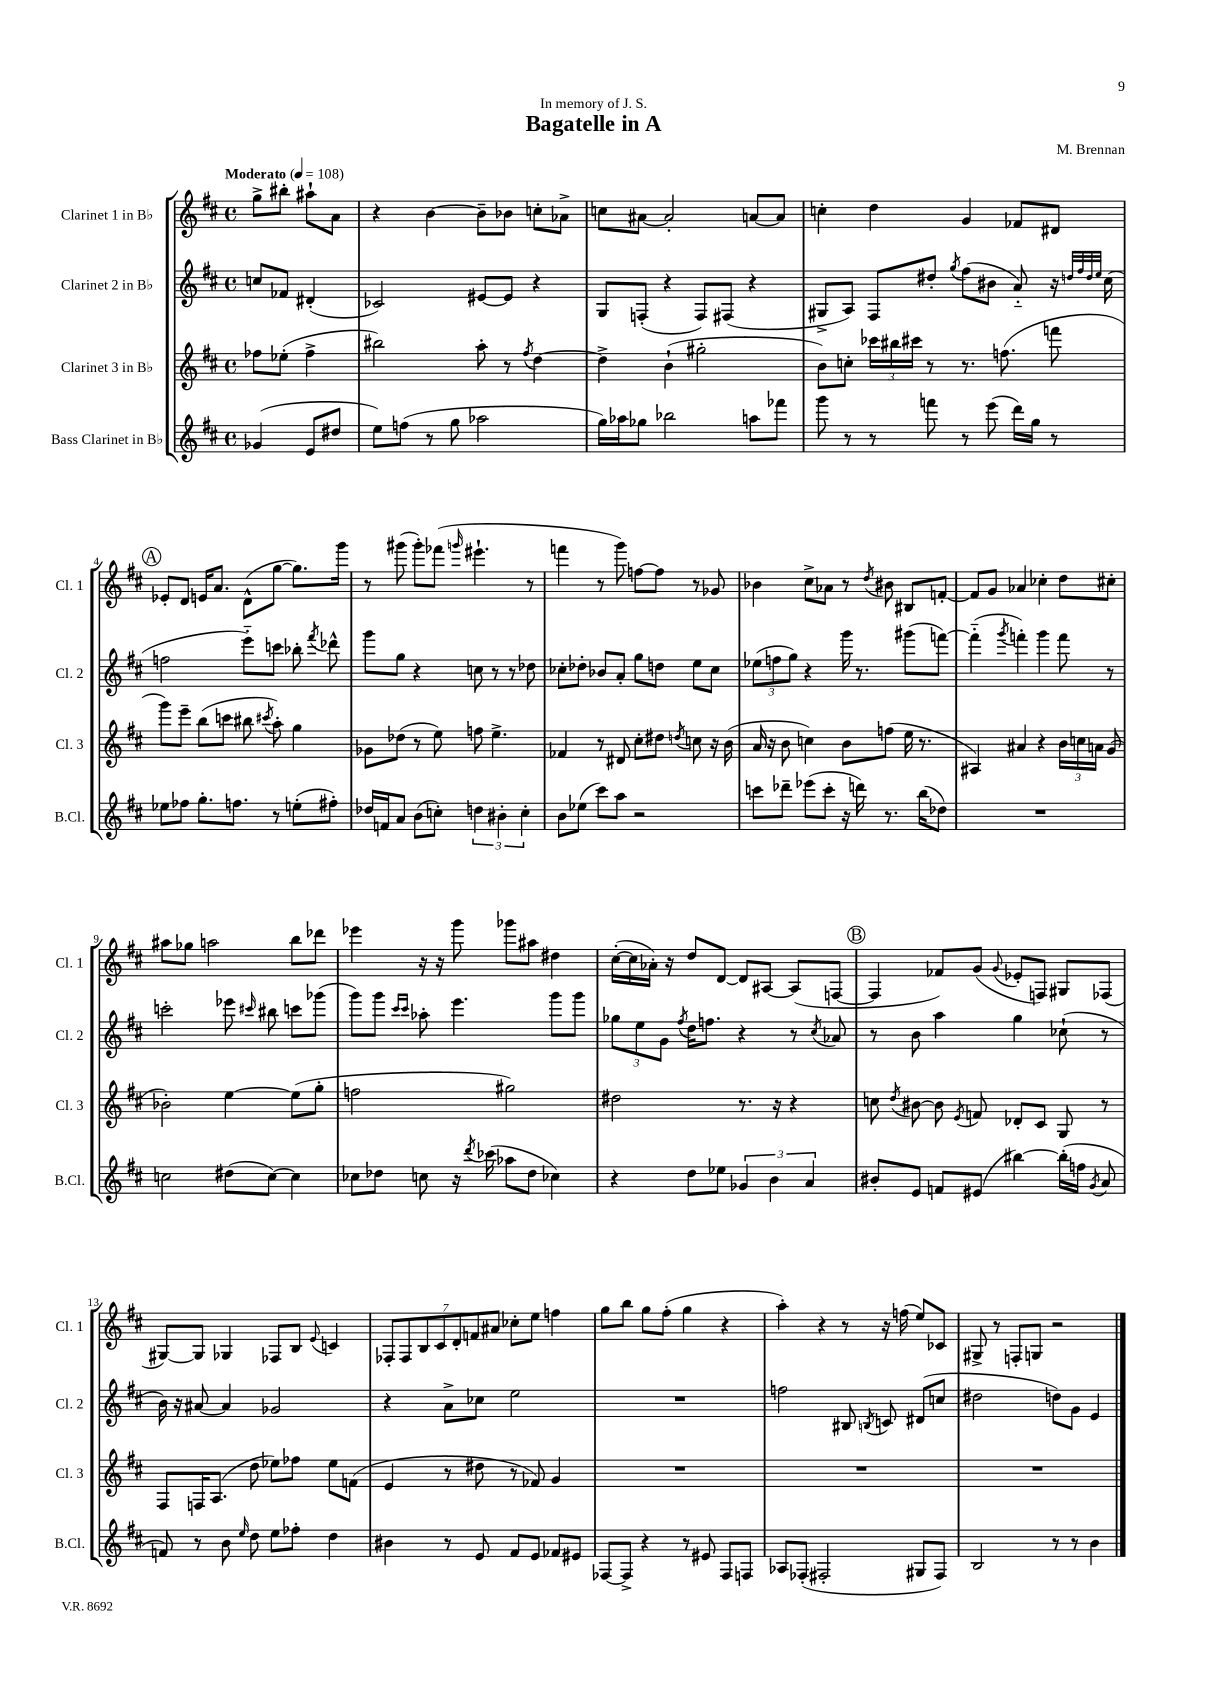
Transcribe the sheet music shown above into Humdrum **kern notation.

**kern	**kern	**kern	**kern
*staff4	*staff3	*staff2	*staff1
*clefG2	*clefG2	*clefG2	*clefG2
*k[f#c#]	*k[f#c#]	*k[f#c#]	*k[f#c#]
*M4/4	*M4/4	*M4/4	*M4/4
*met(c)	*met(c)	*met(c)	*met(c)
*MM108	*MM108	*MM108	*MM108
(4g-	8ff-	8cc	8gg^
.	(8ee-'	8f-	8bb#'
8e	4ff-^	(4d#'	8aa#`
8dd#	.	.	8a
=	=	=	=
8ee)	2bb#)	2c-)	4r
(8ff	.	.	.
8r	.	.	[4b
8gg	.	.	.
2aa-	8aa'	[8e#	8b~]
.	8r	8e#]	8b-
.	8qff#	.	.
.	[4dd	4r	8cc'
.	.	.	8a-^
=	=	=	=
16gg)	4dd^]	8G	8cc
16aa-	.	.	.
8gg-	.	(8F'	[8a#
2bb-	(4b`	4r	2a#']
.	2gg#'	8F)	.
.	.	(8F#	.
8aa	.	4r	[8a
8fff-	.	.	8a]
=	=	=	=
8ggg	8b)	8G#^	4cc'
8r	8cc'	8A)	.
8r	24ccc-	8F#	4dd
.	24bb#	.	.
.	24ccc#	.	.
8fff	8r	8dd#'	.
.	.	8qgg	.
8r	8.r	(8ff#	4g
(8eee	.	8b#	.
.	(8.ff	.	.
16ddd)	.	8a'~)	8f-
16gg	.	.	.
8r	8fff	16r	8d#
.	.	32qqdd	.
.	.	32qqff#	.
.	.	32qqdd	.
.	.	32qqee	.
.	.	(16cc#	.
=	=	=	=
8ee-	8ggg)	2ff	8e-'
8ff-	8eee~	.	8d
8.gg'	(8bb	.	16e
.	.	.	8.a
.	8ccc	.	.
8.ff	.	.	.
.	8bb#	8eee'~)	(8d^^
.	8qccc#	.	.
8r	8aa')	8ccc	[8gg
(8ee'	4gg	8bb-'	8.gg])
.	.	8qfff#	.
8ff#')	.	8ddd-^^	.
.	.	.	16ggg
=	=	=	=
16dd-	8g-	8ggg	8r
16f	.	.	.
8a	(8dd-	8gg	(8ggg#
(8b	8r	4r	8ggg#')
8cc')	8ee)	.	(8fff-
.	.	.	16qqggg
6dd	8ff	8cc	4.eee#`
.	4.ee^	8r	.
6b#'	.	.	.
.	.	8r	.
6cc'	.	.	.
.	.	8dd-	8r
=	=	=	=
8b	4f-	8cc-'	4fff
(8ee-	.	8dd-'	.
8ccc#)	8r	8b-	8r
8aa	8d#	8a'	8ggg)
2r	8cc#'	8gg	[8ff
.	8dd#	8dd	8ff]
.	8qdd	.	.
.	8cc	8ee	8r
.	16r	8cc-	8g-
.	(16b	.	.
=	=	=	=
8ccc	16a	(12ee-	4b-
.	16r	.	.
.	.	12ff	.
8ddd-~	8b	.	.
.	.	12gg)	.
(8eee-	4cc)	4r	8cc#^
8ccc'	.	.	8a-
16r	8b	16ggg	8r
16ddd)	.	8.r	.
.	.	.	8qdd
8.r	(8ff	.	8b#
.	16ee	(8ggg#	8B#
(16bb	8.r	.	.
8dd-)	.	[8fff)	[8f'
=	=	=	=
1r	4A#)	(4fff'~]	8f]
.	.	.	8g
.	.	8qggg	.
.	4a#	4fff')	4a-
.	4r	4ggg	4cc-'
.	24b	8fff	8dd
.	24cc	.	.
.	24a	.	.
.	(8g	8r	8cc#'
=	=	=	=
2cc	2b-')	2ccc'	8aa#
.	.	.	8gg-
.	.	.	2aa
(8dd#	[4ee	8eee-	.
.	.	16qqccc#	.
[8cc)	.	8bb#	.
4cc]	(8ee]	8ccc	8bb
.	8gg'	(8ggg-	8ddd-
=	=	=	=
8cc-	2ff	8ggg)	4eee-
8dd-	.	8ggg	.
.	.	16qqccc#	.
.	.	16qqccc#	.
8cc	.	8aa-'	16r
.	.	.	16r
16r	.	4.eee	8ggg
8qddd	.	.	.
(16ccc-	.	.	.
8aa-	2gg#)	.	8ggg-
8dd-	.	.	8aa#
4cc-)	.	8ggg	4dd#
.	.	8ggg	.
=	=	=	=
4r	2dd#	12gg-	([16cc#'
.	.	.	16cc#]
.	.	12ee	.
.	.	.	16a-')
.	.	12g	.
.	.	.	16r
.	.	8qff#	.
8dd	.	16dd	8dd
.	.	8.ff	.
8ee-	.	.	[8d
6g-	8.r	4r	8d]
.	.	.	[8A#
6b	.	.	.
.	16r	.	.
.	4r	8r	(8A#]
6a	.	.	.
.	.	8qcc#	.
.	.	8a-	[8F
=	=	=	=
8b#'	8cc	8r	4F]
.	8qdd	.	.
8e	[8b#	8b	.
8f	8b#]	4aa	8f-)
.	8qe	.	.
(8e#	8f	.	(8g
.	.	.	8qqg
[4bb#)	8d-'	4gg	8e-'
.	8c#	.	8F)
(16bb#']	8G	(8cc-`	8G#
16ff	.	.	.
8qg	.	.	.
8a	8r	8r	(8F-
=	=	=	=
8f)	8F#	16b)	[8G#)
.	.	16r	.
8r	16F	[8a#	8G#]
.	(8.A	.	.
8b	.	4a#]	4G-
16qqee	.	.	.
8dd	8dd	.	.
8ee	8ee-)	2g-	8F-
8ff-'	8ff-	.	8B
.	.	.	8qqe
4dd	8ee-	.	4c
.	(8f	.	.
=	=	=	=
4b#	4e	4r	14F-'
.	.	.	14F-
.	.	.	14B
.	.	.	14c#
8r	8r	8a^	.
.	.	.	14d'
.	.	.	14f
8e	8dd#	8cc-	.
.	.	.	14a#
8f#	8r	2ee	8cc-'
8e	8f-)	.	8ee
8f-	4g	.	4ff
8e#	.	.	.
=	=	=	=
[8F-	1r	1r	8gg
8F-^]	.	.	8bb
4r	.	.	8gg
.	.	.	(8ff#'
8r	.	.	4gg
8e#	.	.	.
8F-	.	.	4r
8F	.	.	.
=	=	=	=
8A-	1r	2ff	4aa')
(8F-'	.	.	.
2F#'	.	.	4r
.	.	8B#	8r
.	.	8qB	.
.	.	8c	16r
.	.	.	(16ff
8G#	.	(8d#	8ee)
8F#)	.	8cc	8c-
=	=	=	=
2B	1r	2dd#	8G#^
.	.	.	8r
.	.	.	8F'
.	.	.	8G
8r	.	8dd)	2r
8r	.	8g	.
4b	.	4e	.
==	==	==	==
*-	*-	*-	*-
